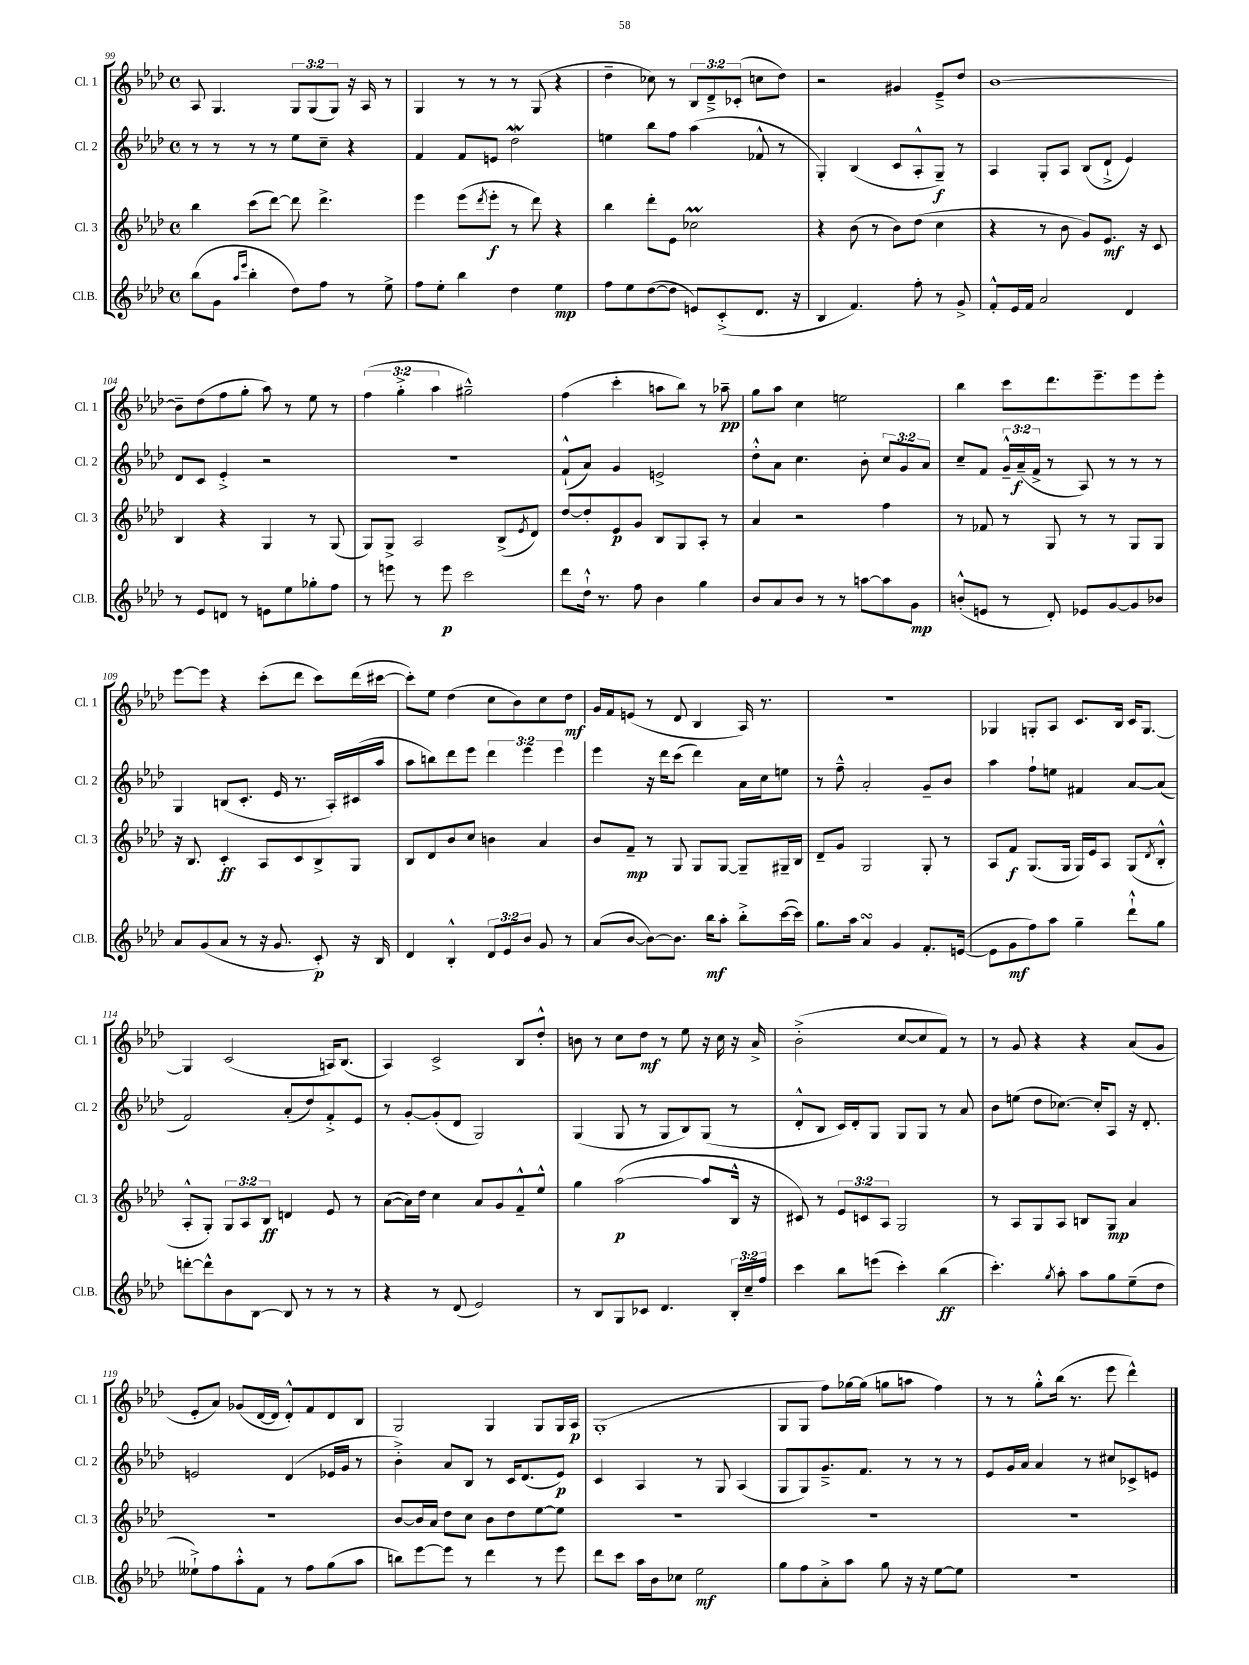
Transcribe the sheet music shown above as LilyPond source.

<<
\new StaffGroup <<
\new Staff = "s0" \with { instrumentName = "Cl. 1" shortInstrumentName = "Cl. 1" } {
    \clef treble \key aes \major \defaultTimeSignature \time 4/4 \override Staff.TupletNumber.text = #tuplet-number::calc-fraction-text
    aes8 g4. \tuplet 3/2 { g8 g8( g8) } r16 aes16 r8 |
    g4 r8 r8 r8 g8( r4 |
    des''4-- ces''8) r8 \tuplet 3/2 { bes8 des'8---> ces'8-.( } c''8 des''8) |
    r2 gis'4 ees'8---> des''8 |
    bes'1~ |
    bes'8-- des''8( f''8 g''8-. aes''8) r8 ees''8 r8 |
    \tuplet 3/2 { f''4( g''4-.-> aes''4 } gis''2---^) |
    f''4( c'''4-. a''8 bes''8) r8 aes''8--\pp |
    g''8 aes''8 c''4 e''2 |
    bes''4 c'''8 des'''8. ees'''8.-- ees'''8 ees'''8-. |
    ees'''8~ ees'''8 r4 c'''8-.( des'''8 c'''8) des'''16( cis'''16~ |
    cis'''8-.) ees''8 des''4( c''8 bes'8) c''8 des''8\mf |
    g'16 f'16 e'8( r8 des'8 bes4 aes16) r8. |
    R1 |
    ges4 g8-. aes8 c'8. bes16 c'16 g8.~ |
    g4 c'2( a16) bes8.( |
    aes4) c'2-> bes8 des''8-.-^ |
    b'8 r8 c''8 des''8\mf r8 ees''8 r16 c''16 r16 aes'16-> |
    bes'2-.->( c''8~ c''8 f'8) r8 |
    r8 g'8 r4 r4 aes'8( g'8 |
    ees'8-. aes'8) ges'8( des'16~ des'16 des'8-.-^) f'8 des'8 bes8 |
    g2 g4 g8 g16 aes16\p |
    g1-.( |
    g8 g8 f''8) ges''16~ ges''16( g''8 a''8 f''4) |
    r8 r8 g''8-.-^ bes''16( r8. ees'''8 des'''4-^) \bar "|." |
}
\new Staff = "s1" \with { instrumentName = "Cl. 2" shortInstrumentName = "Cl. 2" } {
    \clef treble \key aes \major \defaultTimeSignature \time 4/4 \override Staff.TupletNumber.text = #tuplet-number::calc-fraction-text
    r8 r8 r8 r8 ees''8 c''8-- r4 |
    f'4 f'8 e'8 des''2\mordent |
    e''4 bes''8 f''8 aes''4( fes'8-^ r8 |
    g4-.) bes4( c'8 aes8-.-^ g8--\f) r8 |
    aes4 g8-. aes8 bes8( des'8-!-> ees'4) |
    des'8 c'8 ees'4-.-> r2 |
    R1 |
    f'8-!-^( aes'8) g'4 e'2-> |
    des''8-.-^ aes'8 c''4. bes'8-. \tuplet 3/2 { c''8 g'8 aes'8 } |
    c''8-- f'8 \tuplet 3/2 { g'16---^ aes'16--\f( f'16-> } r8 aes8) r8 r8 r8 |
    g4 b8( c'8.-. ees'16 r8. aes16-.) cis'16( aes''16 |
    aes''8 b''8) des'''8 ees'''8 \tuplet 3/2 { des'''4 ees'''4 ees'''4 } |
    ees'''4 r16 des'''16 c'''8( des'''4) aes'16 c''16 e''8 |
    r8 f''8---^ aes'2-. g'8-- bes'8 |
    aes''4 f''8-! e''8 fis'4 aes'8~ aes'8( |
    f'2) aes'8-.( des''8) f'8-.-> ees'8 |
    r8 g'8~-. g'8-.( des'8 g2) |
    g4( g8 r8 g8 bes8) g8( r8 |
    des'8-.-^ bes8 c'16) des'16-. g8 g8 g8 r8 aes'8 |
    bes'8 e''8( des''8 ces''8.~) ces''16-. aes8 r16 des'8.-. |
    e'2 des'4( ees'16 g'16 r8 |
    bes'4-.->) aes'8 bes8 r8 c'16 des'8.( ees'8\p) |
    c'4 aes4 r8 g8 aes4( |
    g8 g8) g'8.---> f'8. r8 r8 r8 |
    ees'8 g'16 aes'16 aes'4 r8 cis''8 ces'8-> e'8 \bar "|." |
}
\new Staff = "s2" \with { instrumentName = "Cl. 3" shortInstrumentName = "Cl. 3" } {
    \clef treble \key aes \major \defaultTimeSignature \time 4/4 \override Staff.TupletNumber.text = #tuplet-number::calc-fraction-text
    bes''4 c'''8( des'''8~) des'''8 des'''4.-> |
    ees'''4 ees'''8( \acciaccatura { des'''8 } ees'''8-.\f r8 des'''8) r4 |
    bes''4 des'''8-. ees'8 ces''2\prall |
    r4 bes'8( r8 bes'8) des''8( c''4 |
    r4 r8 bes'8 g'8) ees'8.\mf r16 c'8 |
    bes4 r4 g4 r8 g8( |
    g8) g8-> aes2 bes8->( \acciaccatura { ees'8 } des'8) |
    des''8~ des''8-. ees'8\p g'8 bes8 g8 aes8-. r8 |
    aes'4 r2 f''4 |
    r8 fes'8 r8 g8 r8 r8 g8 g8 |
    r16 bes8. c'4-.\ff aes8 c'8 bes8-> g8 |
    bes8 des'8 bes'8 c''8 b'4 aes'4 |
    bes'8 f'8--\mp r8 g8 g8 g8~ g8-- gis16-- bes16 |
    des'8-- g'8 g2 g8-. r8 |
    aes8 f'8\f g8.( g16 g16) ees'16 aes8 g8( \acciaccatura { des'8 } bes8-.-^ |
    aes8-.-^ g8-.) \tuplet 3/2 { g8 aes8 bes8\ff } d'4 ees'8 r8 |
    aes'8~( aes'16) des''16 c''4 aes'8 g'8 f'8---^ ees''8-^ |
    g''4 aes''2~\p( aes''8 bes16-^ r16 |
    cis'8) r8 \tuplet 3/2 { ees'8 c'8 aes8 } g2 |
    r8 aes8 g8 aes8 b8 g8\mp aes'4 |
    R1 |
    bes'8~ bes'16 aes'16 des''8 c''8 bes'8 des''8 ees''8~ ees''8 |
    R1 |
    R1 |
    R1 \bar "|." |
}
\new Staff = "s3" \with { instrumentName = "Cl.B." shortInstrumentName = "Cl.B." } {
    \clef treble \key aes \major \defaultTimeSignature \time 4/4 \override Staff.TupletNumber.text = #tuplet-number::calc-fraction-text
    bes''8( g'8 \grace { aes''16 ees'''16 } bes''4-. des''8) f''8 r8 ees''8-> |
    f''8 ees''8-. bes''4 des''4 ees''4\mp |
    f''8 ees''8 des''8~( des''8 e'8) c'8-.->( des'8. r16 |
    bes4 f'4.) f''8-. r8 g'8-> |
    f'8-.-^ ees'16 f'16 aes'2 des'4 |
    r8 ees'8 d'8 r8 e'8 ees''8 ges''8-. f''8 |
    r8 e'''8 r8 e'''8\p c'''2 |
    des'''8 des''16-!-^ r8. f''8 bes'4 g''4 |
    bes'8 aes'8 bes'8 r8 r8 a''8~ a''8 g'8\mp |
    b'8-.-^( e'8 r8 des'8-.) ees'8 g'8~ g'8 bes'8 |
    aes'8 g'8( aes'8 r8 r16 g'8. c'8-.\p) r16 bes16 |
    des'4 bes4-.-^ \tuplet 3/2 { des'8 ees'8 bes'8 } g'8 r8 |
    aes'8( bes'8~ bes'8~) bes'8. bes''16\mf aes''8-. bes''8-.-> c'''16~( c'''16) |
    g''8. aes''16 aes'4\turn g'4 f'8.-. e'16~( |
    e'8 g'8\mf f''8) aes''8 g''4-- des'''8-!-^ g''8 |
    d'''8~-. d'''8-^ bes'8 bes8~ bes8 r8 r8 r8 |
    r4 r8 des'8( ees'2) |
    r8 bes8 g8 ces'8 des'4. \tuplet 3/2 { bes16-. c''16-- f''16 } |
    c'''4 bes''8 e'''8( c'''4-.) bes''4\ff( |
    c'''4.-.) \acciaccatura { g''8 } aes''8-. aes''8 g''8 ees''8--( des''8 |
    eeses''8-!->) f''8 aes''8-.-^ f'8 r8 f''8 g''8( aes''8 |
    b''8) ees'''8~ ees'''8 r8 des'''4 r8 ees'''8 |
    des'''8 c'''8 aes''16 bes'16 ces''8 ees''2\mf |
    g''8 f''8 aes'8-.-> aes''8 g''8 r16 r16 ees''8~ ees''8 |
    r1 \bar "|." |
}
>>
>>
\layout { \context { \Score currentBarNumber = #99 } }
